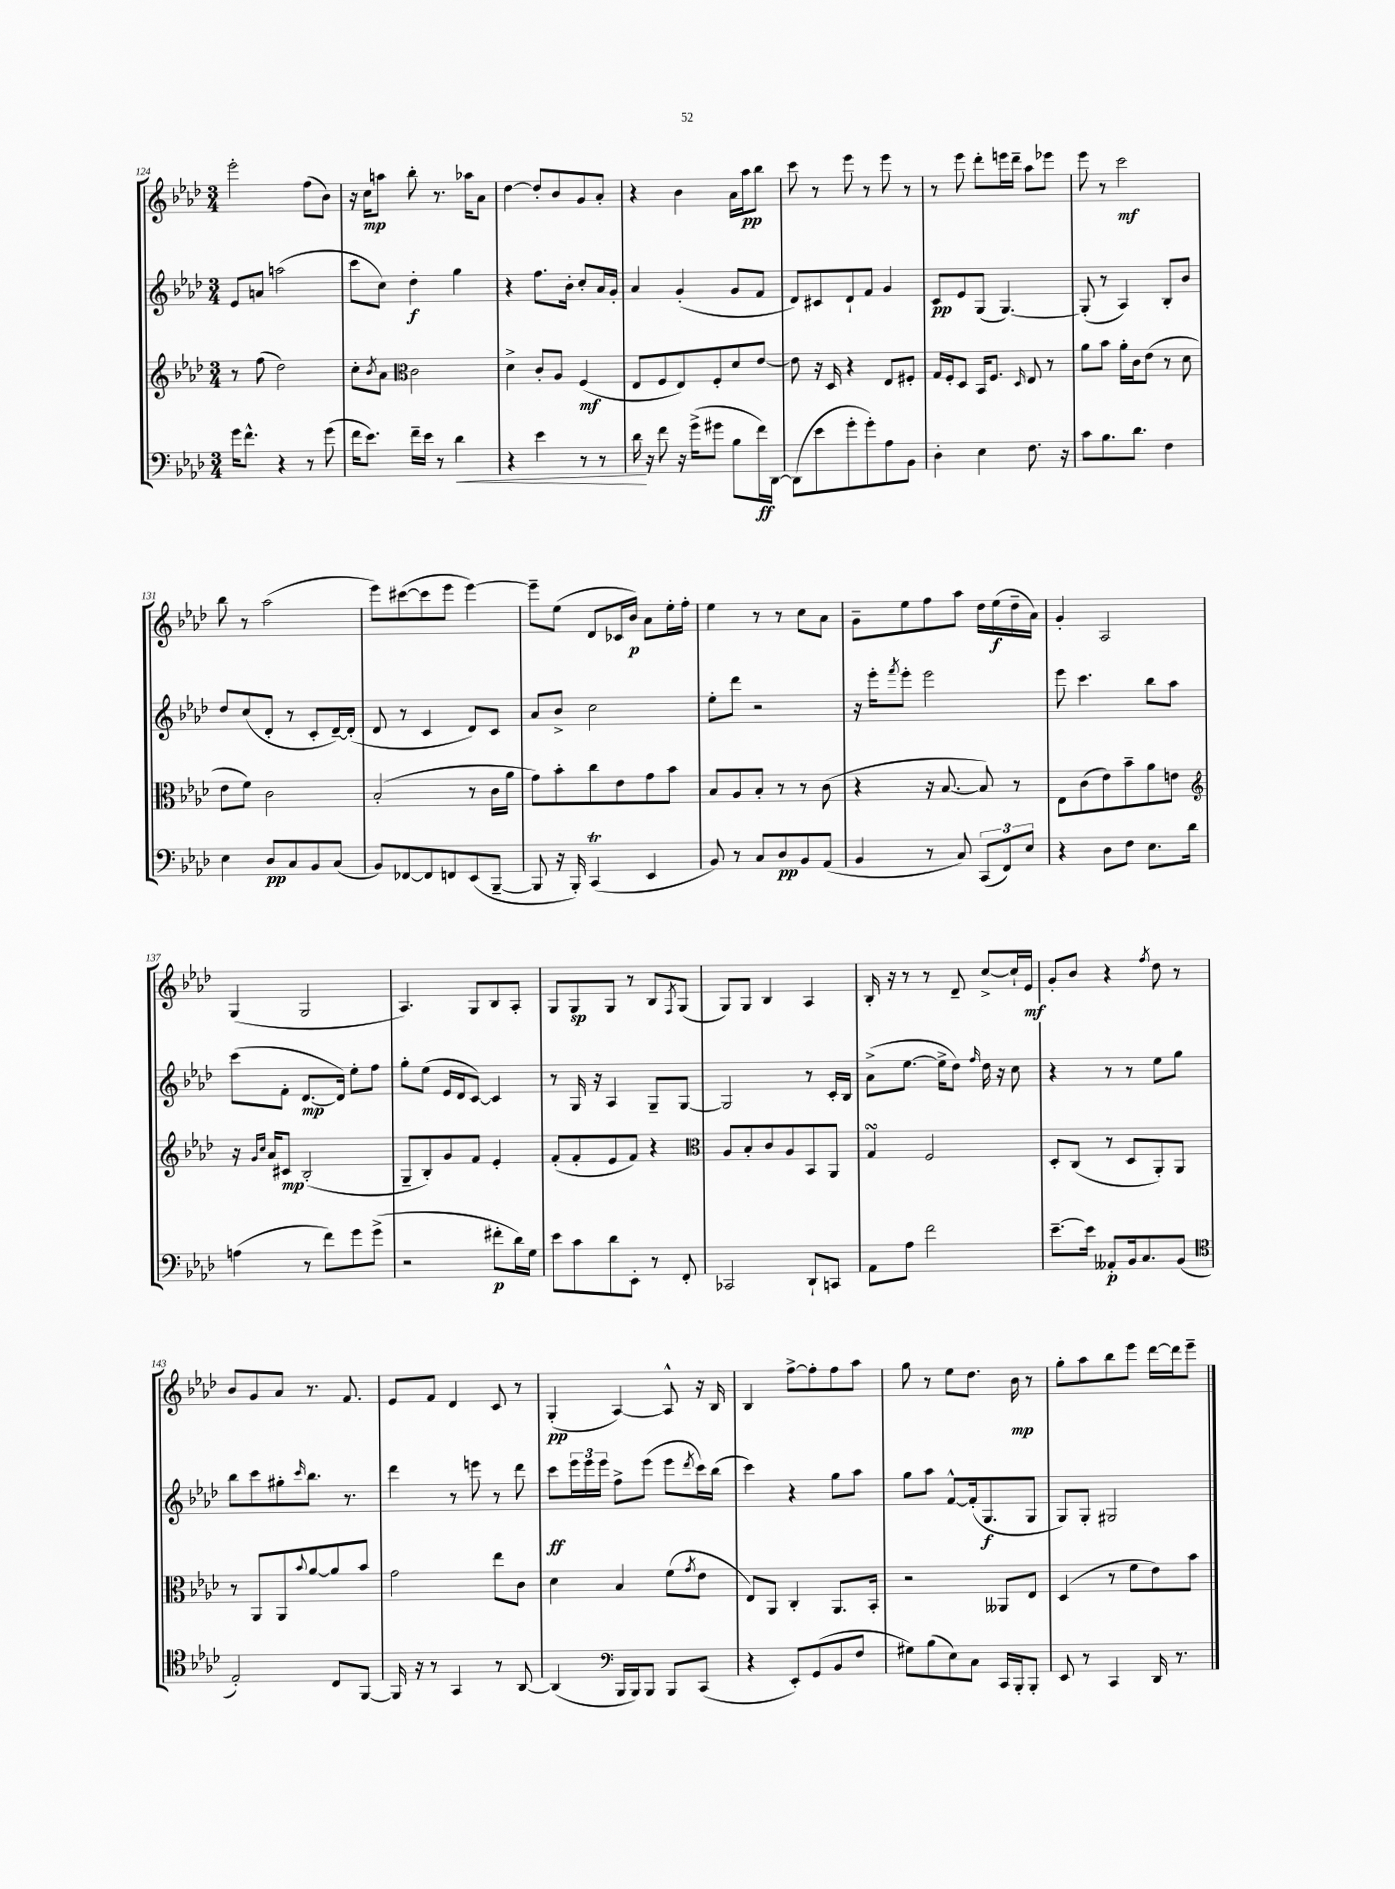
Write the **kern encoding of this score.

**kern	**kern	**kern	**kern
*staff4	*staff3	*staff2	*staff1
*clefF4	*clefG2	*clefG2	*clefG2
*k[b-e-a-d-]	*k[b-e-a-d-]	*k[b-e-a-d-]	*k[b-e-a-d-]
*M3/4	*M3/4	*M3/4	*M3/4
16g	8r	8e-	2eee-'
8.f^^	.	.	.
.	(8ff	8a	.
4r	2dd-)	(2aa	.
8r	.	.	(8ff
(8g	.	.	8b-)
=	=	=	=
16f	8cc'	8ccc	16r
8.e-)	.	.	16cc
.	8qb-	.	.
.	8a-	8cc)	8aa
*	*clefC3	*	*
16f~	2c	4dd-'	8bb-'
16e-	.	.	.
8r	.	.	8.r
4d-	.	4gg	.
.	.	.	16aa-
.	.	.	8a-
=	=	=	=
4r	4d-^	4r	[4dd-
4e-	8c'	8.ff	8dd-']
.	8A-	.	8b-
.	.	16b-'	.
8r	(4F	8cc'	8g
8r	.	16a-	8a-'
.	.	16g'	.
=	=	=	=
16d-	8E-	4a-	4r
16r	.	.	.
8f	8F	.	.
16r	8E-)	(4g'	4b-
(16g^	.	.	.
8g#	8F'	.	.
8B-	8d-	8g	16a-
.	.	.	16aa-
16f)	[8e-	8f	8bb-
[16DD-	.	.	.
=	=	=	=
(8DD-]	8e-]	8d-)	8ccc
8e-	16r	8c#	8r
.	16D-	.	.
8g'	4r	8d-`	8eee-
8g')	.	8f	8r
8A-	8E-	4g	8eee-
8BB-	8F#'	.	8r
=	=	=	=
4D-'	16G	8c	8r
.	16F'	.	.
.	8D-	8e-	8eee-
4E-	16BB-	(8G	8ddd-'
.	8.F	.	.
.	.	[4.G)	16eee
.	.	.	16ddd-~
.	16qqD-	.	.
8.F	8E-	.	8aa-
.	8r	.	8eee-
16r	.	.	.
=	=	=	=
8c	8a-	(8G']	8eee-
8.B-	8b-	8r	8r
.	16a-'	4A-)	2ccc
8.d-	16c	.	.
.	(8e-	.	.
4F	8r	8B-'	.
.	8d-	8b-	.
=	=	=	=
4E-	8e-	8dd-	8bb-
.	8f)	(8cc	8r
8D-	2c	8d-'	(2aa-
8C	.	8r	.
8BB-	.	8c'	.
(8C	.	[16d-~)	.
.	.	(16d-']	.
=	=	=	=
8BB-)	(2B-'	8d-	8eee-)
[8FF-	.	8r	([8ccc#
8FF-]	.	4c	8ccc#]
8FF	.	.	8eee-
(8EE-	8r	8d-)	[4eee-)
[8BBB-~	16c	8c	.
.	16a-	.	.
=	=	=	=
8BBB-]	8g)	8a-	8eee-~]
16r	8b-'	8b-^	(8ee-
16BBB-')	.	.	.
(4CC	8cc	2cc	8d-
.	8e-	.	16c-
.	.	.	16b-)
4EE-	8g	.	8a-
.	8b-	.	16ee-'
.	.	.	16ff'
=	=	=	=
8BB-)	8B-	8ee-'	4ee-
8r	8A-	8ddd-	.
8C	8B-'	2r	8r
8D-	8r	.	8r
8BB-	8r	.	8cc
(8AA-	(8c	.	8a-
=	=	=	=
4BB-	4r	16r	8g~
.	.	16eee-'	.
.	.	8qfff	.
.	.	8eee-'	8ee-
8r	16r	2eee-	8ff
.	[8.B-	.	.
8C)	.	.	8aa-
(12CC	8B-])	.	16dd-
.	.	.	(16ee-
12FF)	.	.	.
.	8r	.	16dd-~
12E-	.	.	.
.	.	.	16a-)
=	=	=	=
4r	8E-	8eee-	4g'
.	(8c	4.ccc	.
8D-	8e-)	.	2A-
8F	8b-~	.	.
8.E-	8a-	8bb-	.
.	8e	8aa-	.
16d-	.	.	.
=	=	=	=
*	*clefG2	*	*
(4A	16r	(8ccc	(4G
.	16qqg	.	.
.	16qqcc	.	.
.	16a-	.	.
.	8c#	8f'	.
8r	(2B-'	[8.d-	2G
8f)	.	.	.
.	.	16d-])	.
8g	.	8ee-'	.
(8g^	.	8ff	.
=	=	=	=
2r	8G~	8gg'	4.A-)
.	8B-')	(8ee-	.
.	8g	16e-	.
.	.	16d-	.
.	8f	[8c)	8G
8f#'	4e-'	4c]	8B-
16d-)	.	.	8A-'
16G	.	.	.
=	=	=	=
8e-	(8f'	8r	8G
8c	8f'	16G	8G
.	.	16r	.
8d-	8e-	4A-	8G
8EE-'	8f)	.	8r
8r	4r	8G~	8B-
.	.	.	8qF
8FF'	.	[8G	(8G
=	=	=	=
*	*clefC3	*	*
2CC-	8A-	2G]	8G)
.	8B-'	.	8G
.	8c	.	4B-
.	8A-	.	.
8DD-`	8BB-	8r	4A-
8CC	8AA-	16c'	.
.	.	16B-	.
=	=	=	=
8AA-	4G	(8a-^	16B-'
.	.	.	16r
8A-	.	[8.ee-	8r
2f	2F	.	8r
.	.	16ee-^]	.
.	.	8dd-)	8d-~
.	.	16qqff	.
.	.	16dd-	[8cc^
.	.	16r	.
.	.	8cc	16cc`]
.	.	.	16e-
=	=	=	=
[8.e-~	8D-'	4r	8g'
.	(8C	.	8b-
16e-]	.	.	.
8AA--'	8r	8r	4r
16BB-	8D-	8r	.
8.C	.	.	.
.	.	.	8qff
.	8AA-')	8ee-	8dd-
(8BB-	8AA-	8gg	8r
=	=	=	=
*clefC4	*	*	*
2E-')	8r	8bb-	8b-
.	8AA-	8ccc	8g
.	8AA-	8gg#'	8a-
.	8qqb-	16qqccc	.
.	[8a-	8.bb-	8.r
8C	8a-]	.	.
.	.	8.r	8.f
[8FF	8b-	.	.
=	=	=	=
16FF]	2g	4ddd-	8e-
16r	.	.	.
8r	.	.	8f
4GG	.	8r	4d-
.	.	8eee	.
8r	8ee-	8r	8c
[8AA-	8c	8ddd-	8r
=	=	=	=
(4AA-]	4d-	8ccc	(4G'
.	.	24eee-	.
.	.	24eee-	.
.	.	24eee-	.
*clefF4	*	*	*
16BBB-	4B-	8ff^	[4A-)
16BBB-)	.	.	.
8BBB-	.	(8eee-	.
8BBB-	(8f	8eee-	8A-^^]
.	8qg	8qddd-	.
(8CC	8e-	16ccc)	16r
.	.	(16bb-	16B-
=	=	=	=
4r	8E-)	4ccc)	4B-
.	8AA-	.	.
8EE-')	4C'	4r	[8ff^
(8GG	.	.	8ff']
8BB-	8.AA-	8gg	8ff
8F	.	8aa-	8aa-
.	16BB-'	.	.
=	=	=	=
8G#)	2r	8gg	8gg
(8B-	.	8aa-	8r
8E-)	.	[8f^^	8ee-
8C	.	(16f']	8.dd-
.	.	8.G	.
16CC	8AA--	.	.
16BBB-'	.	.	16b-
8BBB-'	8E-	8G	8r
=	=	=	=
8EE-	(4D-	8G)	8gg'
8r	.	8G'	8aa-
4CC	8r	2G#	8bb-
.	8f	.	8eee-
16DD-	8e-)	.	[16ddd-
8.r	.	.	16ddd-]
.	8b-	.	8eee-~
==	==	==	==
*-	*-	*-	*-
